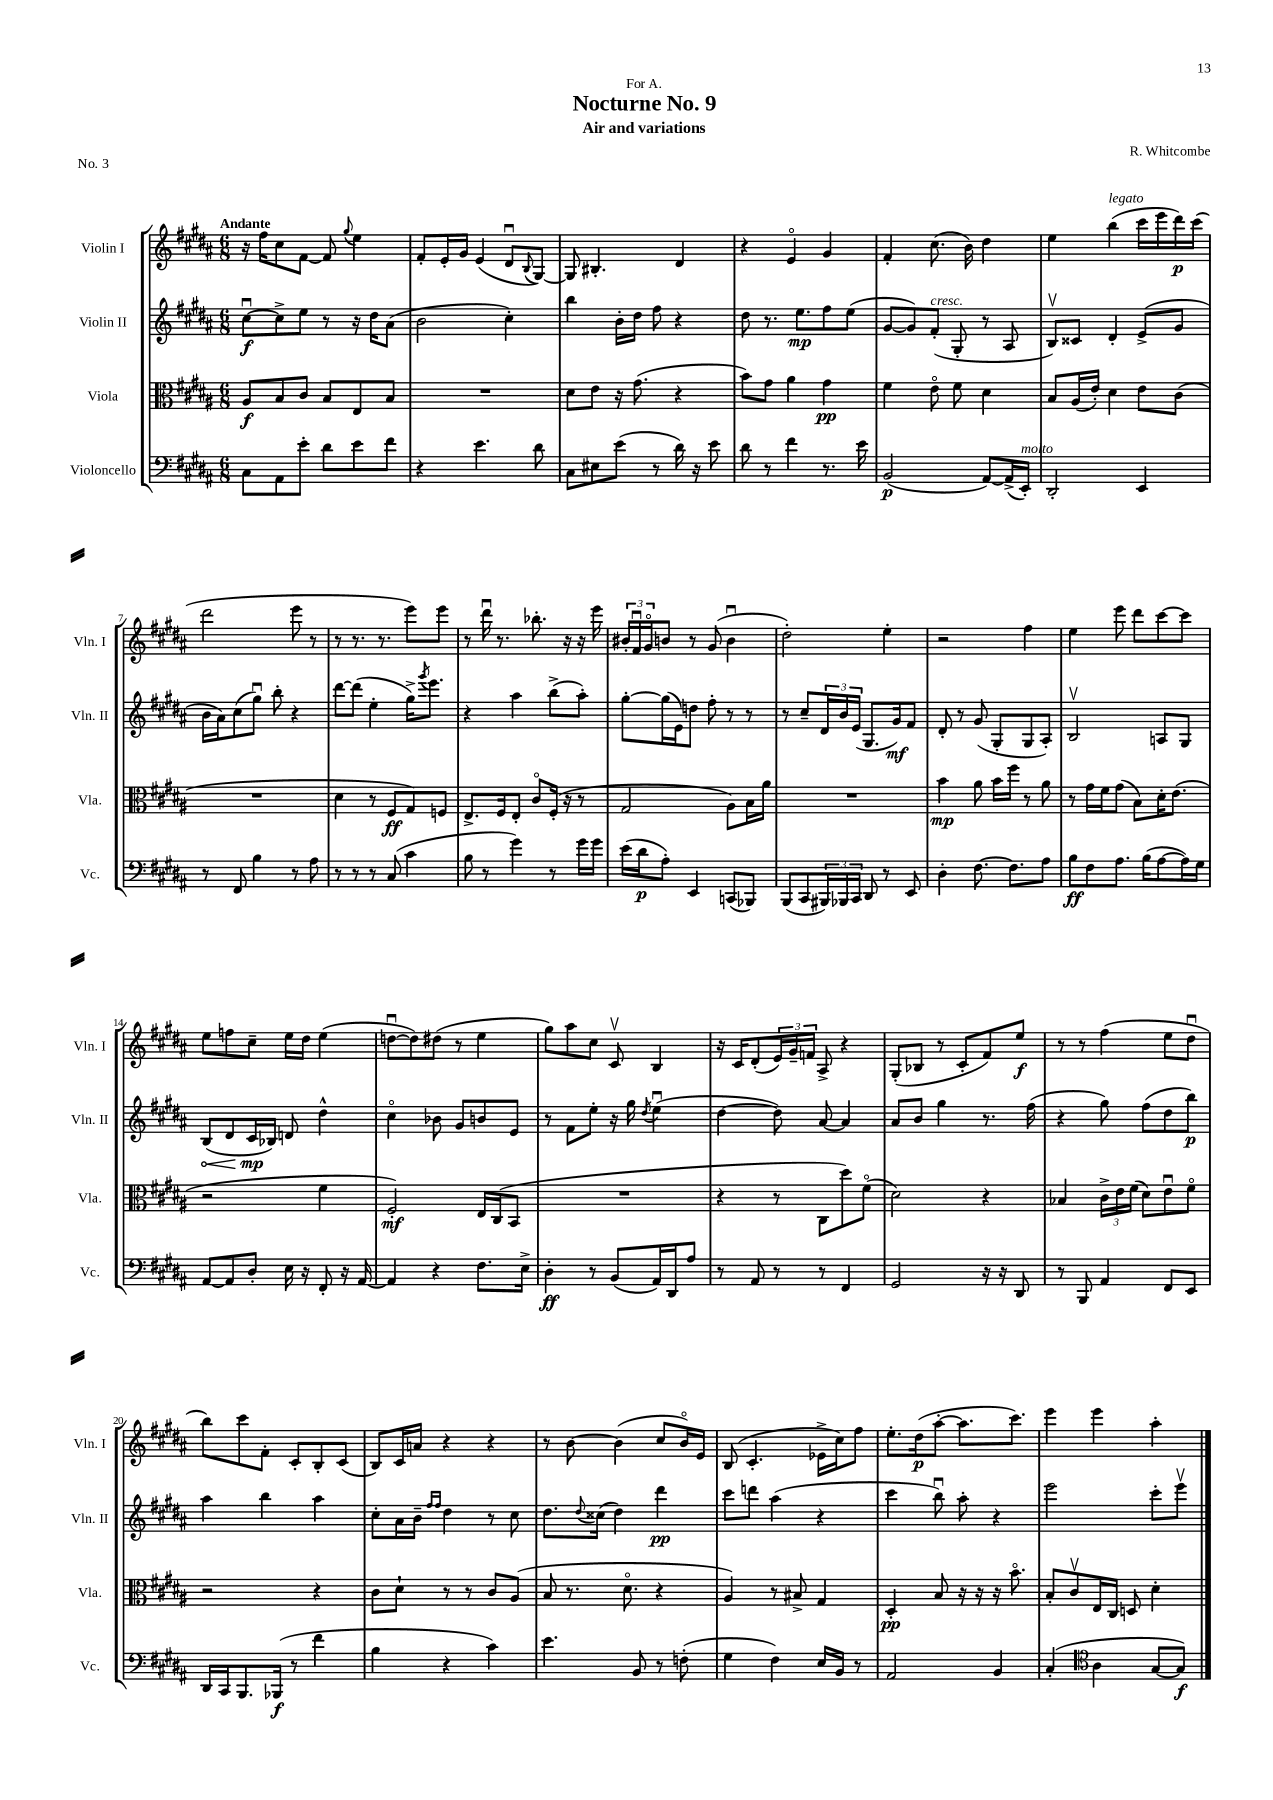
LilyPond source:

\header { title = "Nocturne No. 9" composer = "R. Whitcombe" subtitle = "Air and variations" dedication = "For A." piece = "No. 3" }
<<
\new StaffGroup <<
\new Staff = "s0" \with { instrumentName = "Violin I" shortInstrumentName = "Vln. I" } {
    \clef treble \key b \major \numericTimeSignature \time 6/8 \tempo "Andante"
    r16 fis''16 cis''8 fis'8~ fis'8 \appoggiatura { gis''8 } e''4 |
    fis'8-. e'16-. gis'16 e'4( dis'8\downbow \appoggiatura { b8 } gis8~) |
    gis8 bis4.-. dis'4 |
    r4 e'4\flageolet gis'4 |
    fis'4-. cis''8.( b'16) dis''4 |
    e''4 b''4^\markup { \italic "legato" }( cis'''16 e'''16 dis'''16\p) cis'''16( |
    dis'''2 e'''8 r8 |
    r8 r8. r8. e'''8) e'''8 |
    r8 dis'''16\downbow r8. bes''8.-. r16 r16 e'''16 |
    \tuplet 3/2 { bis'16-. fis'16\downbow gis'16\flageolet } b'8 r8 gis'8( b'4\downbow |
    dis''2-.) e''4-. |
    r2 fis''4 |
    e''4 e'''8 dis'''8 cis'''8~ cis'''8 |
    e''8 f''8 cis''8-- e''16 dis''16 e''4( |
    d''8~\downbow d''8) dis''8( r8 e''4 |
    gis''8) ais''8 cis''8 cis'8\upbow b4 |
    r16 cis'16 dis'8-.( \tuplet 3/2 { e'16) gis'16-- f'16 } ais8-> r4 |
    gis8-.( bes8 r8 cis'8-. fis'8) e''8\f |
    r8 r8 fis''4( e''8 dis''8\downbow |
    b''8) cis'''8 fis'8-. cis'8-. b8-. cis'8( |
    b8) cis'16 a'16 r4 r4 |
    r8 b'8~ b'4( cis''8 b'16\flageolet) e'16 |
    b8( cis'4.-. ees'16-> cis''16) fis''8 |
    e''8.-. dis''16\p( ais''8~-. ais''8. cis'''8.) |
    e'''4 e'''4 ais''4-. \bar "|." |
}
\new Staff = "s1" \with { instrumentName = "Violin II" shortInstrumentName = "Vln. II" } {
    \clef treble \key b \major \numericTimeSignature \time 6/8
    cis''8~\downbow\f cis''8-> e''8 r8 r16 dis''16 ais'8( |
    b'2 cis''4-.) |
    b''4 b'16-. dis''16 fis''8 r4 |
    dis''8 r8. e''8.\mp fis''8 e''8( |
    gis'8~ gis'8) fis'8-.^\markup { \italic "cresc." }( gis8-. r8 ais8 |
    b8\upbow) cisis'8 dis'4-. e'8->( gis'8 |
    b'16 ais'16) cis''8( gis''8\downbow) b''8-. r4 |
    dis'''8~ dis'''8( e''4-. gis''16->) \acciaccatura { gis'''8 } e'''8. |
    r4 ais''4 b''8->( ais''8-.) |
    gis''8~-. gis''16( e'16) d''8 fis''8-. r8 r8 |
    r8 cis''8-- \tuplet 3/2 { dis'16 b'16 e'16( } gis8. gis'16\mf) fis'8 |
    dis'8-. r8 gis'8( gis8-. gis8 ais8-.) |
    b2\upbow a8 gis8 |
    \once \override Hairpin.circled-tip = ##t b8\<( dis'8 cis'16\mp\! bes16) d'8 dis''4-^ |
    cis''4\flageolet bes'8 gis'8 b'8 e'8 |
    r8 fis'8 e''8-. r16 gis''16 \acciaccatura { dis''8 } e''4\downbow( |
    dis''4~ dis''8) ais'8~ ais'4 |
    ais'8 b'8 gis''4 r8. fis''16( |
    r4 gis''8) fis''8( dis''8 b''8\p) |
    ais''4 b''4 ais''4 |
    cis''8-. ais'16 b'16-- \grace { fis''16 fis''16 } dis''4 r8 cis''8 |
    dis''8. \appoggiatura { dis''8 } cisis''16( dis''4) dis'''4\pp |
    cis'''8 d'''8 ais''4( r4 |
    cis'''4 b''8\downbow) ais''8-. r4 |
    e'''2 cis'''8-. e'''8\upbow \bar "|." |
}
\new Staff = "s2" \with { instrumentName = "Viola" shortInstrumentName = "Vla." } {
    \clef alto \key b \major \numericTimeSignature \time 6/8
    ais8\f b8 cis'8 b8 e8 b8 |
    R2. |
    dis'8 e'8 r16 gis'8.( r4 |
    b'8) gis'8 ais'4 gis'4\pp |
    fis'4 e'8\flageolet fis'8 dis'4 |
    b8 ais16( e'16-.) dis'4 e'8 cis'8( |
    R2. |
    dis'4 r8 fis8\ff gis8) f8 |
    e8.-> fis16 e8-. cis'8\flageolet fis16-.( r16 r8 |
    gis2 ais8) b16 ais'16 |
    R2. |
    b'4\mp ais'8 b'16 fis''16 r8 ais'8 |
    r8 gis'16 fis'16 gis'8( b8) dis'16-. e'8.( |
    r2 fis'4 |
    fis2-.\mf) e16 cis16( b,8 |
    R2. |
    r4 r8 cis8 dis''8) fis'8\flageolet( |
    dis'2) r4 |
    bes4 \tuplet 3/2 { cis'16-> e'16 fis'16( } dis'8) e'8\downbow fis'8\flageolet |
    r2 r4 |
    cis'8 dis'8-! r8 r8 cis'8 ais8( |
    b8 r8. dis'8.\flageolet r4 |
    ais4) r8 bis8-> gis4 |
    dis4-.\pp b8 r16 r16 r16 b'8.\flageolet |
    b8-. cis'8\upbow e16 cis16 d8 dis'4-. \bar "|." |
}
\new Staff = "s3" \with { instrumentName = "Violoncello" shortInstrumentName = "Vc." } {
    \clef bass \key b \major \numericTimeSignature \time 6/8
    cis8 ais,8 e'8-. dis'8 e'8 fis'8 |
    r4 e'4. dis'8 |
    cis8 eis8 e'8( r8 dis'16) r16 e'8 |
    dis'8 r8 fis'4 r8. e'16 |
    b,2\p( ais,8~) ais,16->( e,16-.^\markup { \italic "molto" }) |
    dis,2-. e,4 |
    r8 fis,8 b4 r8 ais8 |
    r8 r8 r8 cis8( cis'4 |
    b8 r8 gis'4) r8 gis'16 gis'16 |
    e'16( dis'16\p ais8-.) e,4 c,8( bes,,8) |
    b,,8( cis,8 \tuplet 3/2 { bis,,16) bes,,16 cis,16 } dis,8 r8 e,8 |
    dis4-. fis8.~ fis8. ais8 |
    b8\ff fis8 ais8. b16( ais8~ ais16) gis16 |
    ais,8~ ais,8 dis8-. e16 r16 fis,8-. r16 ais,16~ |
    ais,4 r4 fis8. e16-> |
    dis4-.\ff r8 b,8( ais,16) dis,16 ais8 |
    r8 ais,8 r8 r8 fis,4 |
    gis,2 r16 r16 dis,8 |
    r8 b,,8 ais,4 fis,8 e,8 |
    dis,16 cis,16 b,,8. bes,,16\f( r8 fis'4 |
    b4 r4 cis'4) |
    e'4. b,8 r8 f8-.( |
    gis4 fis4) e16 b,16 r8 |
    ais,2 b,4 |
    cis4-.( \clef tenor ais4 gis8~ gis8\f) \bar "|." |
}
>>
>>
